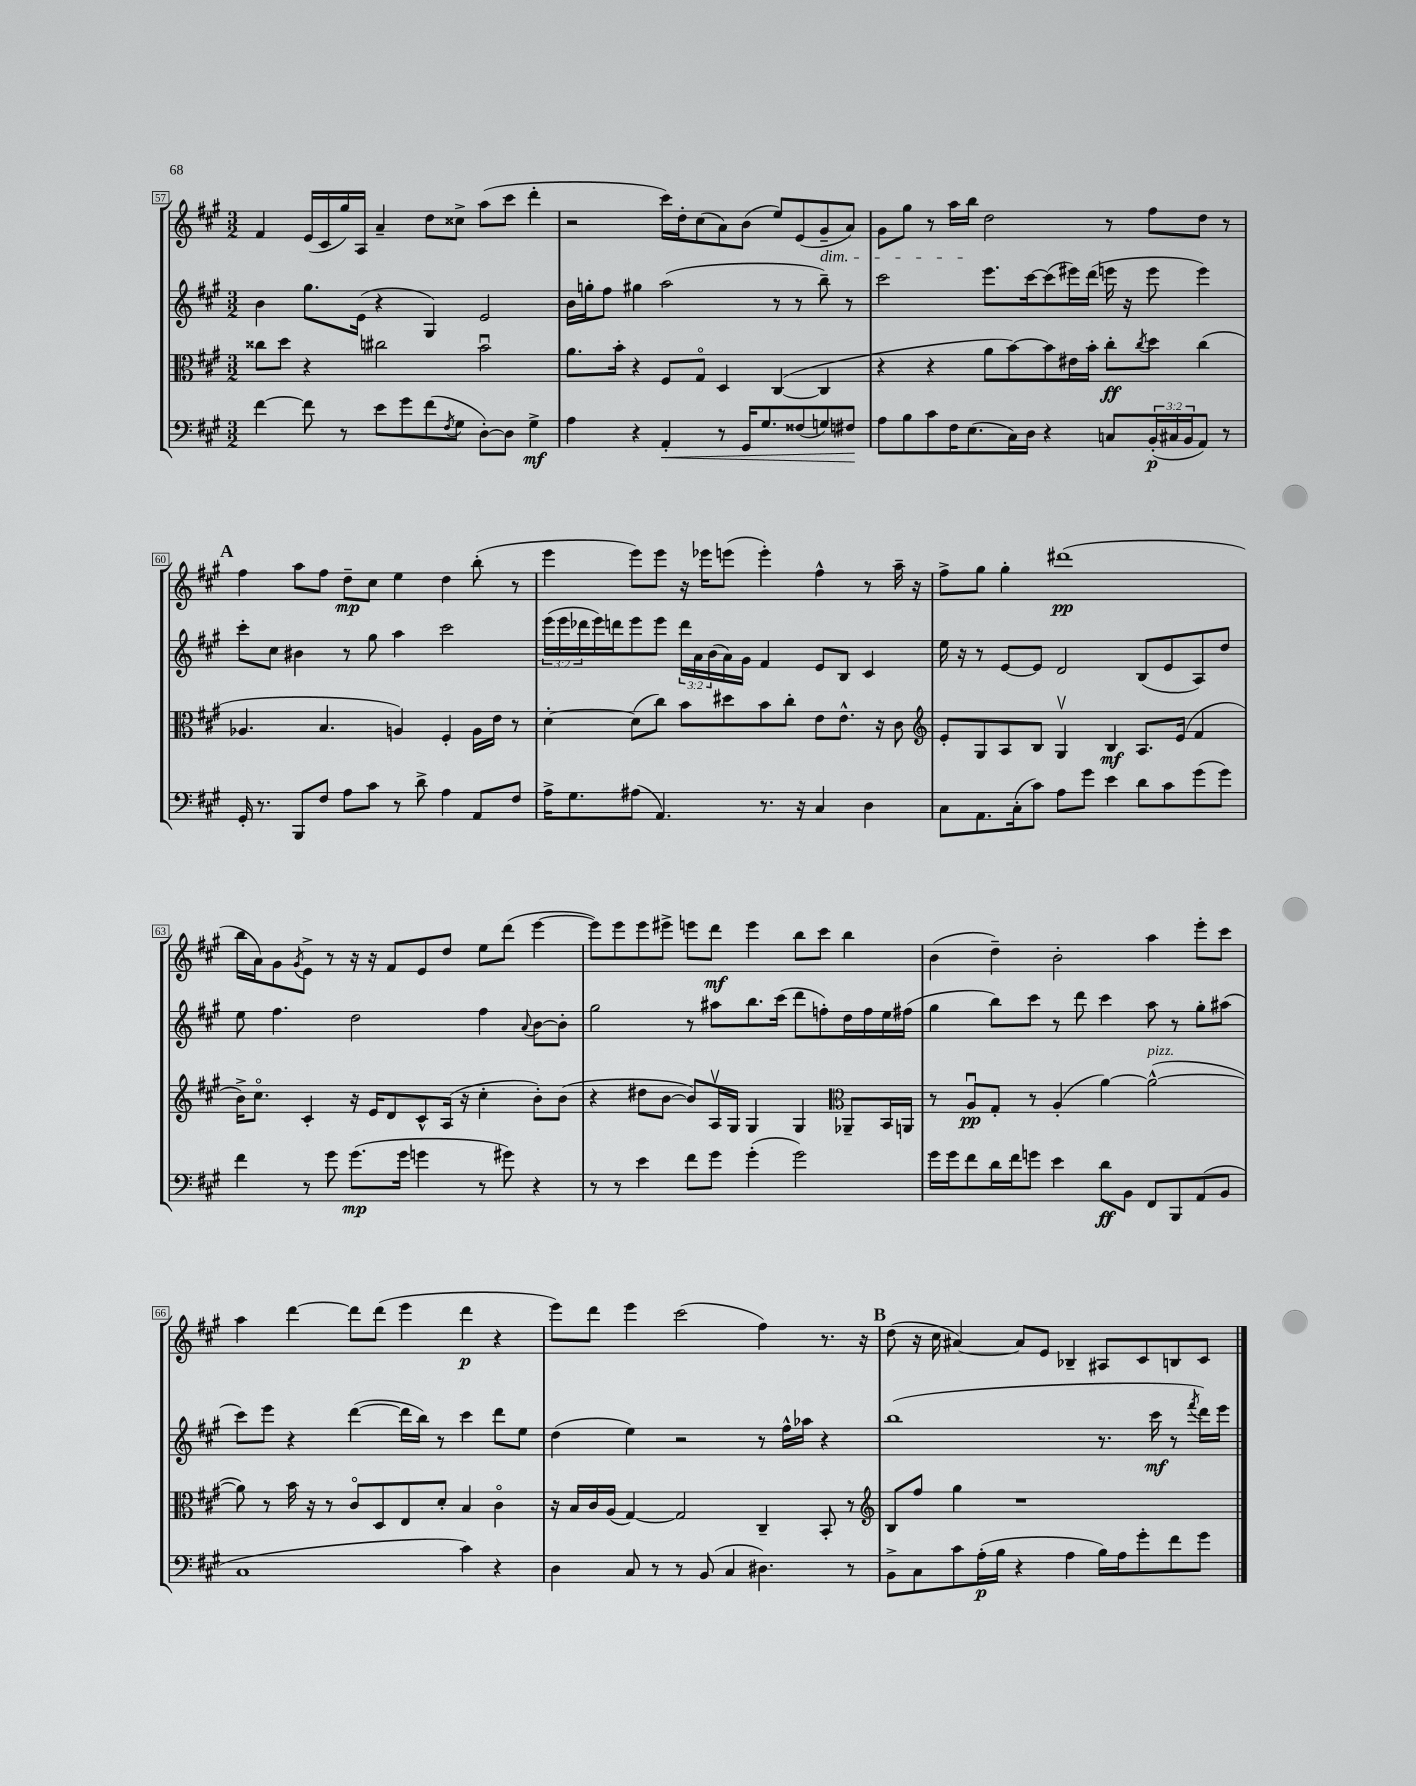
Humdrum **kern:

**kern	**kern	**kern	**kern
*staff4	*staff3	*staff2	*staff1
*clefF4	*clefC3	*clefG2	*clefG2
*k[f#c#g#]	*k[f#c#g#]	*k[f#c#g#]	*k[f#c#g#]
*M3/2	*M3/2	*M3/2	*M3/2
[4f#	8cc##	4b	4f#
.	8dd	.	.
8f#]	4r	8.gg#	(16e
.	.	.	16c#
8r	.	.	16gg#)
.	.	(16e	16A
8e	2cc#	4r	4a~
8g#	.	.	.
(8f#	.	4G#)	8dd
8qF#	.	.	.
8G#	.	.	8cc##^
[8D')	2bu	2e	(8aa
8D]	.	.	8ccc#
4G#^	.	.	4ddd'
=	=	=	=
4A	8.a	16b	2r
.	.	16gg'	.
.	.	8ff#	.
.	16b'	.	.
4r	4r	4gg#	.
4AA'	8F#	(2aa	16ccc#)
.	.	.	16dd'
.	8G#o	.	(8cc#
8r	4D	.	8a)
16GG#	.	.	(8b
8.G#	.	.	.
.	([4C#	8r	8ee)
(8F##	.	8r	(8e
8G)	4C#]	8bb~)	8g#~
8F#	.	8r	8a)
=	=	=	=
8A	4r	2ccc#	8g#
8B	.	.	8gg#
8c#	4r	.	8r
16F#	.	.	16aa
(8.E	.	.	16bb
.	8a	8.eee	2dd
16C#)	[8b)	.	.
16D	.	[16ccc#	.
4r	8b]	(8ccc#]	.
.	16e#	16eee#)	.
.	16b'	(16ddd	.
8C	8cc#'	16eee	8r
.	.	16r	.
.	8qcc#	.	.
(24BB'	8dd	8eee	8ff#
24C#	.	.	.
24BB	.	.	.
8AA)	(4cc#	4eee)	8dd
8r	.	.	8r
=	=	=	=
16GG#'	4.A-	8ccc#'	4ff#
8.r	.	.	.
.	.	8cc#	.
8BBB	.	4b#	8aa
8F#	4.B	.	8ff#
8A	.	8r	8dd~
8c#	.	8gg#	8cc#
8r	4A)	4aa	4ee
8d^	.	.	.
4A	4F#'	2ccc#	4dd
8AA	16A	.	(8bb'
.	16e	.	.
8F#	8r	.	8r
=	=	=	=
16A^	[4d'	(24eee	4eee
.	.	24eee	.
8.G#	.	.	.
.	.	24ddd-	.
.	.	16eee)	.
.	.	16ddd	.
(8A#	(8d]	8eee	8eee)
4.AA)	8cc#)	8eee	8eee
.	8b	24ddd	16r
.	.	24a	.
.	.	.	16eee-
.	.	(24b	.
.	8dd#	16a)	(8eee
.	.	16g#	.
8.r	8b	4f#	4eee')
.	8cc#'	.	.
16r	.	.	.
4C#	8e	8e	4ff#^^
.	8.e^^	8B	.
4D	.	4c#	8r
.	16r	.	.
.	8c#	.	16aa~
.	.	.	16r
=	=	=	=
*	*clefG2	*	*
8C#	8e'	16ee	8ff#^
.	.	16r	.
8.AA	8G#	8r	8gg#
.	8A	[8e	4gg#'
(16C#'	.	.	.
8c#)	8B	8e]	.
8A	4G#v	2d	(1ddd#
8g#	.	.	.
4e	4B	.	.
8d	8.A	(8B	.
8c#	.	8e	.
.	(16e	.	.
(8g#	4f#	8A)	.
8g#)	.	8dd	.
=	=	=	=
4f#	16b^)	8ee	16bb
.	8.cc#o	.	16a)
.	.	4.ff#	8g#
.	.	.	8qg#
8r	4c#'	.	8e^
8g#	.	.	8r
(8.g#	16r	2dd	16r
.	16e	.	16r
.	8d	.	8f#
16g#	.	.	.
4g	8c#^^	.	8e
.	(16A	.	8dd
.	16r	.	.
8r	4cc#'	4ff#	8ee
8g#)	.	.	(8ddd
.	.	8qqa	.
4r	8b')	[8b	[4eee
.	(8b	8b']	.
=	=	=	=
8r	4r	2gg#	8eee])
8r	.	.	8eee
4e	8dd#	.	8eee
.	[8b	.	8eee#^
8f#	8b])	8r	8eee
8g#	16Av	8aa#	8ddd
.	16G#	.	.
(4g#'	4G#	8.bb	4eee
.	.	(16ccc#	.
2g#)	4G#	8ddd	8bb
.	.	8ff')	8ccc#
*	*clefC3	*	*
.	8AA-~	16dd	4bb
.	.	16ff	.
.	16BB	16ee	.
.	16AA	(16ff#	.
=	=	=	=
16g#	8r	4gg#	(4b
16g#	.	.	.
8f#	8Au	.	.
16d	8G#'	8bb)	4dd~)
16f#	.	.	.
8g	8r	8ccc#	.
4e	(4A'	8r	2b'
.	.	8ddd	.
8d	[4a)	4ccc#	.
8BB	.	.	.
8FF#	(2a^^_	8aa	4aa
8BBB	.	8r	.
(8AA	.	8gg#'	8eee'
8BB	.	(8aa#	8ccc#
=	=	=	=
1C#	8a])	8ccc#)	4aa
.	8r	8eee	.
.	16b	4r	[4ddd
.	16r	.	.
.	8r	.	.
.	8c#o	([4ddd	8ddd]
.	8D	.	(8ddd
.	8E	16ddd]	4eee
.	.	16bb)	.
.	8d'	8r	.
4c#)	4B	4ccc#	4ddd
4r	4c#o	8ddd	4r
.	.	8ee	.
=	=	=	=
4D	16r	(4dd	8eee)
.	16B	.	.
.	16c#	.	8ddd
.	(16A	.	.
8C#	[4G#)	4ee)	4eee
8r	.	.	.
8r	2G#]	2r	(2ccc#
(8BB	.	.	.
4C#	.	.	.
4.D#)	4C#~	8r	4ff#)
.	.	16ff#^^	.
.	.	16aa-	.
.	8BB'	4r	8.r
8r	8r	.	.
.	.	.	16r
=	=	=	=
*	*clefG2	*	*
8BB^	8B	(1bb	(8dd
8C#	8ff#	.	16r
.	.	.	16cc#
8c#	4gg#	.	[4a#)
(16A'	.	.	.
16B	.	.	.
4r	1r	.	8a#]
.	.	.	8e
4A	.	.	4B-~
16B)	.	8.r	8A#
16A	.	.	.
8g#'	.	.	8c#
.	.	16ccc#	.
8f#	.	8r	8B
.	.	8qfff#	.
8g#	.	16ddd)	8c#
.	.	16eee	.
==	==	==	==
*-	*-	*-	*-
